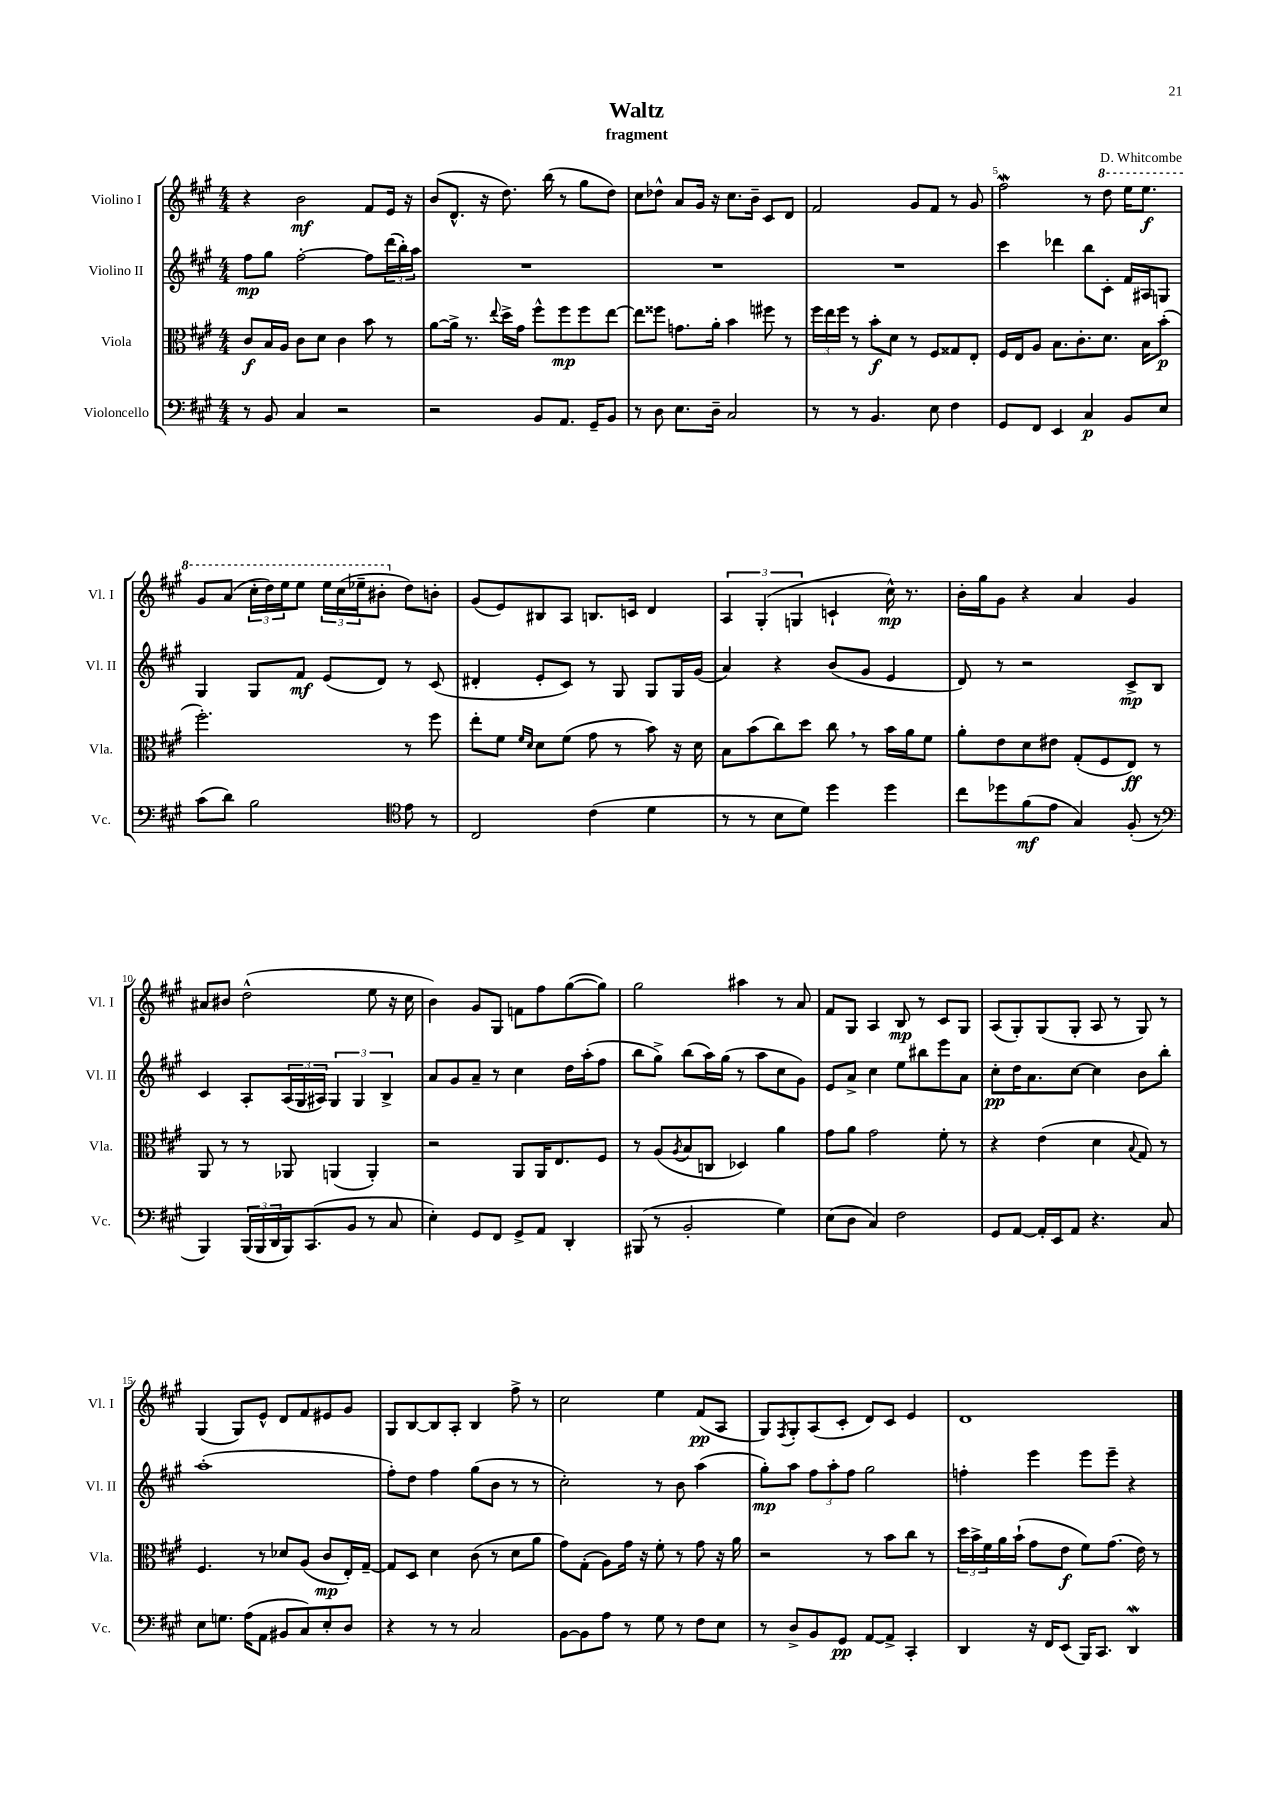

**kern	**dynam	**kern	**dynam	**kern	**dynam	**kern	**dynam
*part4	*part4	*part3	*part3	*part2	*part2	*part1	*part1
*staff4	*staff4	*staff3	*staff3	*staff2	*staff2	*staff1	*staff1
*I"Violoncello	*	*I"Viola	*	*I"Violino II	*	*I"Violino I	*
*I'Vc.	*	*I'Vla.	*	*I'Vl. II	*	*I'Vl. I	*
*clefF4	*	*clefC3	*	*clefG2	*	*clefG2	*
*k[f#c#g#]	*	*k[f#c#g#]	*	*k[f#c#g#]	*	*k[f#c#g#]	*
*M4/4	*	*M4/4	*	*M4/4	*	*M4/4	*
=1	=1	=1	=1	=1	=1	=1	=1
8r	.	8c#/L	f	8ff#\L	mp	4r	.
8BB/	.	16B/L	.	8gg#\J	.	.	.
.	.	16A/JJ	.	.	.	.	.
4C#/	.	8c#\L	.	[2ff#'\	.	2b\	mf
.	.	8d\J	.	.	.	.	.
2r	.	4c#\	.	.	.	.	.
.	.	8b\	.	8ff#\L]	.	8f#/L	.
.	.	8r	.	(24ddd\L	.	16e/Jk	.
.	.	.	.	24bb'\)	.	.	.
.	.	.	.	.	.	16r	.
.	.	.	.	24aa\JJ	.	.	.
=2	=2	=2	=2	=2	=2	=2	=2
2r	.	[8a\L	.	1r	.	(8b/L	.
.	.	16a^\Jk]	.	.	.	8.d^^/J	.
.	.	8.r	.	.	.	.	.
.	.	.	.	.	.	16r	.
.	.	8qqee/	.	.	.	.	.
.	.	16dd^\LL	.	.	.	8.dd\)	.
.	.	16g#\JJ	.	.	.	.	.
8BB/L	.	8ff#^^\L	.	.	.	.	.
.	.	.	.	.	.	(16bb\	.
8.AA/J	.	8ff#\	mp	.	.	8r	.
.	.	8ff#\	.	.	.	8gg#\L	.
16GG#~/KL	.	.	.	.	.	.	.
8BB/J	.	[8ee\J	.	.	.	8dd\J)	.
=3	=3	=3	=3	=3	=3	=3	=3
8r	.	8ee\L]	.	1r	.	8cc#\L	.
8D\	.	8ff##X\J	.	.	.	8dd-X^^\J	.
8.E\L	.	8.gn\L	.	.	.	8a/L	.
.	.	.	.	.	.	16g#/Jk	.
16D~\Jk	.	16a'\Jk	.	.	.	16r	.
2C#/	.	4b\	.	.	.	8.cc#\L	.
.	.	.	.	.	.	16b~\Jk	.
.	.	8ff#X\	.	.	.	8c#/L	.
.	.	8r	.	.	.	8d/J	.
=4	=4	=4	=4	=4	=4	=4	=4
8r	.	24ff#\LL	.	1r	.	2f#/	.
.	.	24ee\	.	.	.	.	.
.	.	24ff#\JJ	.	.	.	.	.
8r	.	8r	.	.	.	.	.
4.BB/	.	8b'\L	f	.	.	.	.
.	.	8d\J	.	.	.	.	.
.	.	8r	.	.	.	8g#/L	.
8E\	.	8F#/L	.	.	.	8f#/J	.
4F#\	.	8G##X/	.	.	.	8r	.
.	.	8E'/J	.	.	.	8g#/	.
=5	=5	=5	=5	=5	=5	=5	=5
8GG#/L	.	16F#/LL	.	4ccc#\	.	2ff#W\	.
.	.	16E/J	.	.	.	.	.
8FF#/J	.	8A/J	.	.	.	.	.
4EE/	.	8.B\L	.	4ddd-X\	.	.	.
.	.	8.c#'\	.	.	.	.	.
4C#/	p	.	.	8bb\L	.	8r	.
*	*	*	*	*	*	*8va	*
.	.	8.d\J	.	8c#'\J	.	8ddd\	.
8BB/L	.	.	.	16f#/LL	.	16eee\KL	.
.	.	16B\KL	.	16A#X/J	.	8.eee\J	f
8E/J	.	(8b'\J	p	8Gn/J	.	.	.
!!LO:LB:g=z
=6	=6	=6	=6	=6	=6	=6	=6
(8c#\L	.	2.ff#'\)	.	4G#/	.	8gg#/L	.
8d\J)	.	.	.	.	.	(8aa/J	.
2B\	.	.	.	8G#/L	.	24ccc#'\LL	.
.	.	.	.	.	.	24ddd\)	.
.	.	.	.	.	.	24eee\J	.
.	.	.	.	8f#/J	mf	8eee\J	.
.	.	.	.	(8e/L	.	24eee\LL	.
.	.	.	.	.	.	(24ccc#\	.
.	.	.	.	.	.	24eee-X~\J	.
.	.	.	.	8d/J)	.	8bb#X'\J	.
*clefC4	*	*	*	*	*	*	*
*	*	*	*	*	*	*X8va	*
8e\	.	8r	.	8r	.	8dd\L)	.
8r	.	8ff#\	.	(8c#/	.	8bn'\J	.
=7	=7	=7	=7	=7	=7	=7	=7
2C#/	.	8ee'\L	.	4d#X'/	.	(8g#/L	.
.	.	8f#\J	.	.	.	8e/)	.
.	.	16qqf#/LL	.	.	.	.	.
.	.	16qqd/JJ	.	.	.	.	.
.	.	8d\L	.	8e'/L	.	8B#X/	.
.	.	(8f#\J	.	8c#/J)	.	8A/J	.
(4c#\	.	8g#\	.	8r	.	8.Bn/L	.
.	.	8r	.	8G#/	.	.	.
.	.	.	.	.	.	16cn/Jk	.
4d\	.	8b\)	.	8G#/L	.	4d/	.
.	.	16r	.	16G#/L	.	.	.
.	.	16d\	.	(16g#/JJ	.	.	.
=8	=8	=8	=8	=8	=8	=8	=8
8r	.	8B\L	.	4a/)	.	6A/	.
8r	.	(8b\	.	.	.	.	.
.	.	.	.	.	.	(6G#'/	.
8B\L	.	8cc#\)	.	4r	.	.	.
.	.	.	.	.	.	6Gn/	.
8d\J)	.	8dd\J	.	.	.	.	.
4dd\	.	8cc#,\	.	(8b/L	.	4cn`/	.
.	.	8r	.	8g#/J	.	.	.
4dd\	.	16b\LL	.	4e/	.	16cc#^^\)	mp
.	.	16a\J	.	.	.	8.r	.
.	.	8f#\J	.	.	.	.	.
=9	=9	=9	=9	=9	=9	=9	=9
8cc#\L	.	8a'\L	.	8d/)	.	16b'\LL	.
.	.	.	.	.	.	16gg#\J	.
8dd-X\	.	8e\	.	8r	.	8g#\J	.
(8f#\	mf	8d\	.	2r	.	4r	.
8e\J	.	8e#X\J	.	.	.	.	.
4G#/)	.	(8G#'/L	.	.	.	4a/	.
.	.	8F#/	.	.	.	.	.
(8F#'/	.	8E/J)	ff	8c#^/L	mp	4g#/	.
8r	.	8r	.	8B/J	.	.	.
!!LO:LB:g=z
=10	=10	=10	=10	=10	=10	=10	=10
*clefF4	*	*	*	*	*	*	*
4BBB/)	.	8AA/	.	4c#/	.	8a#X/L	.
.	.	8r	.	.	.	8b#X/J	.
(24BBB/LL	.	8r	.	8A'/L	.	(2dd^^\	.
24BBB/	.	.	.	.	.	.	.
24DD/	.	.	.	.	.	.	.
16BBB/J)	.	8AA-X/	.	(24A/L	.	.	.
.	.	.	.	24G#/	.	.	.
(8.CC#/	.	.	.	.	.	.	.
.	.	.	.	24A#X/JJ)	.	.	.
.	.	(4AAn/	.	6G#/	.	.	.
8BB/J	.	.	.	.	.	.	.
.	.	.	.	6G#/	.	.	.
8r	.	4AA'/)	.	.	.	8ee\	.
.	.	.	.	6B^/	.	.	.
8C#/	.	.	.	.	.	16r	.
.	.	.	.	.	.	16cc#\	.
=11	=11	=11	=11	=11	=11	=11	=11
4E'\)	.	2r	.	8a/L	.	4b\)	.
.	.	.	.	8g#/	.	.	.
8GG#/L	.	.	.	8a~/J	.	8g#/L	.
8FF#/J	.	.	.	8r	.	8G#/J	.
8GG#^/L	.	8AA/L	.	4cc#\	.	8fn\L	.
8AA/J	.	16AA/K	.	.	.	8ff#\	.
.	.	8.E/	.	.	.	.	.
4DD'/	.	.	.	16dd\LL	.	([8gg#\	.
.	.	.	.	(16aa'\J	.	.	.
.	.	8F#/J	.	8ff#\J	.	8gg#\J])	.
=12	=12	=12	=12	=12	=12	=12	=12
(8BBB#X/	.	8r	.	8bb\L	.	2gg#\	.
8r	.	(8A/L	.	8gg#^\J)	.	.	.
.	.	8qA/	.	.	.	.	.
2BB'/	.	8B/	.	(8bb\L	.	.	.
.	.	8Cn/J	.	16aa\L)	.	.	.
.	.	.	.	(16gg#\JJ	.	.	.
.	.	4D-X/)	.	8r	.	4aa#X\	.
.	.	.	.	8aa\L	.	.	.
4G#\)	.	4a\	.	8cc#\	.	8r	.
.	.	.	.	8g#\J)	.	8a/	.
=13	=13	=13	=13	=13	=13	=13	=13
(8E\L	.	8g#\L	.	8e/L	.	8f#/L	.
8D\J	.	8a\J	.	8a^/J	.	8G#/J	.
4C#/)	.	2g#\	.	4cc#\	.	4A/	.
2F#\	.	.	.	8ee\L	.	8B/	mp
.	.	.	.	8bb#X\	.	8r	.
.	.	8f#'\	.	8eee\	.	8c#/L	.
.	.	8r	.	8a\J	.	8G#/J	.
=14	=14	=14	=14	=14	=14	=14	=14
8GG#/L	.	4r	.	8cc#'\L	pp	(8A/L	.
[8AA/J	.	.	.	16dd\K	.	8G#'/)	.
.	.	.	.	8.a\	.	.	.
16AA'/LL]	.	(4e\	.	.	.	(8G#/	.
16EE/J	.	.	.	.	.	.	.
8AA/J	.	.	.	[8cc#\J	.	8G#'/J	.
4.r	.	4d\	.	4cc#\]	.	8A/	.
.	.	.	.	.	.	8r	.
.	.	8qqB/	.	.	.	.	.
.	.	8G#/)	.	8b\L	.	8G#/)	.
8C#/	.	8r	.	8bb'\J	.	8r	.
!!LO:LB:g=z
=15	=15	=15	=15	=15	=15	=15	=15
8E\L	.	4.F#/	.	(1aa'	.	(4G#/	.
8.Gn\J	.	.	.	.	.	.	.
.	.	.	.	.	.	8G#/L)	.
(16A\KL	.	.	.	.	.	.	.
8AA\J	.	8r	.	.	.	8e^^/J	.
8BB#X/L	.	8d-X/L	.	.	.	8d/L	.
8C#/)	.	(8A/J	.	.	.	8f#/	.
8E'/	.	8c#/L	mp	.	.	8e#X/	.
8D/J	.	16E'/L)	.	.	.	8g#/J	.
.	.	[16G#~/JJ	.	.	.	.	.
=16	=16	=16	=16	=16	=16	=16	=16
4r	.	8G#/L]	.	8ff#'\L)	.	8G#/L	.
.	.	8D/J	.	8dd\J	.	[8B/	.
8r	.	4d\	.	4ff#\	.	8B/]	.
8r	.	.	.	.	.	8A'/J	.
2C#/	.	(8c#\	.	(8gg#\L	.	4B/	.
.	.	8r	.	8b\J	.	.	.
.	.	8d\L	.	8r	.	8ff#^\	.
.	.	8a\J	.	8r	.	8r	.
=17	=17	=17	=17	=17	=17	=17	=17
[8BB\L	.	8g#\L)	.	2cc#'\)	.	2cc#\	.
8BB\]	.	(8G#'\J	.	.	.	.	.
8A\J	.	8A\L)	.	.	.	.	.
8r	.	16g#\Jk	.	.	.	.	.
.	.	16r	.	.	.	.	.
8G#\	.	8f#'\	.	8r	.	4ee\	.
8r	.	8r	.	8b\	.	.	.
8F#\L	.	8g#\	.	(4aa\	.	(8f#/L	pp
8E\J	.	16r	.	.	.	8A/J	.
.	.	16a\	.	.	.	.	.
=18	=18	=18	=18	=18	=18	=18	=18
8r	.	2r	.	8gg#'\L)	mp	8G#/L)	.
.	.	.	.	.	.	8qF#/	.
8D^/L	.	.	.	8aa\J	.	8G#'/	.
8BB/	.	.	.	12ff#\L	.	(8A/	.
.	.	.	.	12aa'\	.	.	.
8GG#/J	pp	.	.	.	.	8c#'/J	.
.	.	.	.	12ff#\J	.	.	.
[8AA/L	.	8r	.	2gg#\	.	8d/L)	.
8AA^/J]	.	8b\L	.	.	.	8c#/J	.
4CC#'/	.	8cc#\J	.	.	.	4e/	.
.	.	8r	.	.	.	.	.
=19	=19	=19	=19	=19	=19	=19	=19
4DD/	.	24dd\LL	.	4ffn'\	.	1d	.
.	.	24b^\	.	.	.	.	.
.	.	24f#\	.	.	.	.	.
.	.	16a\	.	.	.	.	.
.	.	(16b`\JJ	.	.	.	.	.
16r	.	8g#\L	.	4eee\	.	.	.
16FF#/KL	.	.	.	.	.	.	.
(8EE/J	.	8e\J	f	.	.	.	.
16BBB/KL)	.	8f#\L)	.	8eee\L	.	.	.
8.CC#/J	.	.	.	.	.	.	.
.	.	(8.g#\J	.	8eee~\J	.	.	.
4DDw/	.	.	.	4r	.	.	.
.	.	16e\)	.	.	.	.	.
.	.	8r	.	.	.	.	.
==	==	==	==	==	==	==	==
*-	*-	*-	*-	*-	*-	*-	*-
